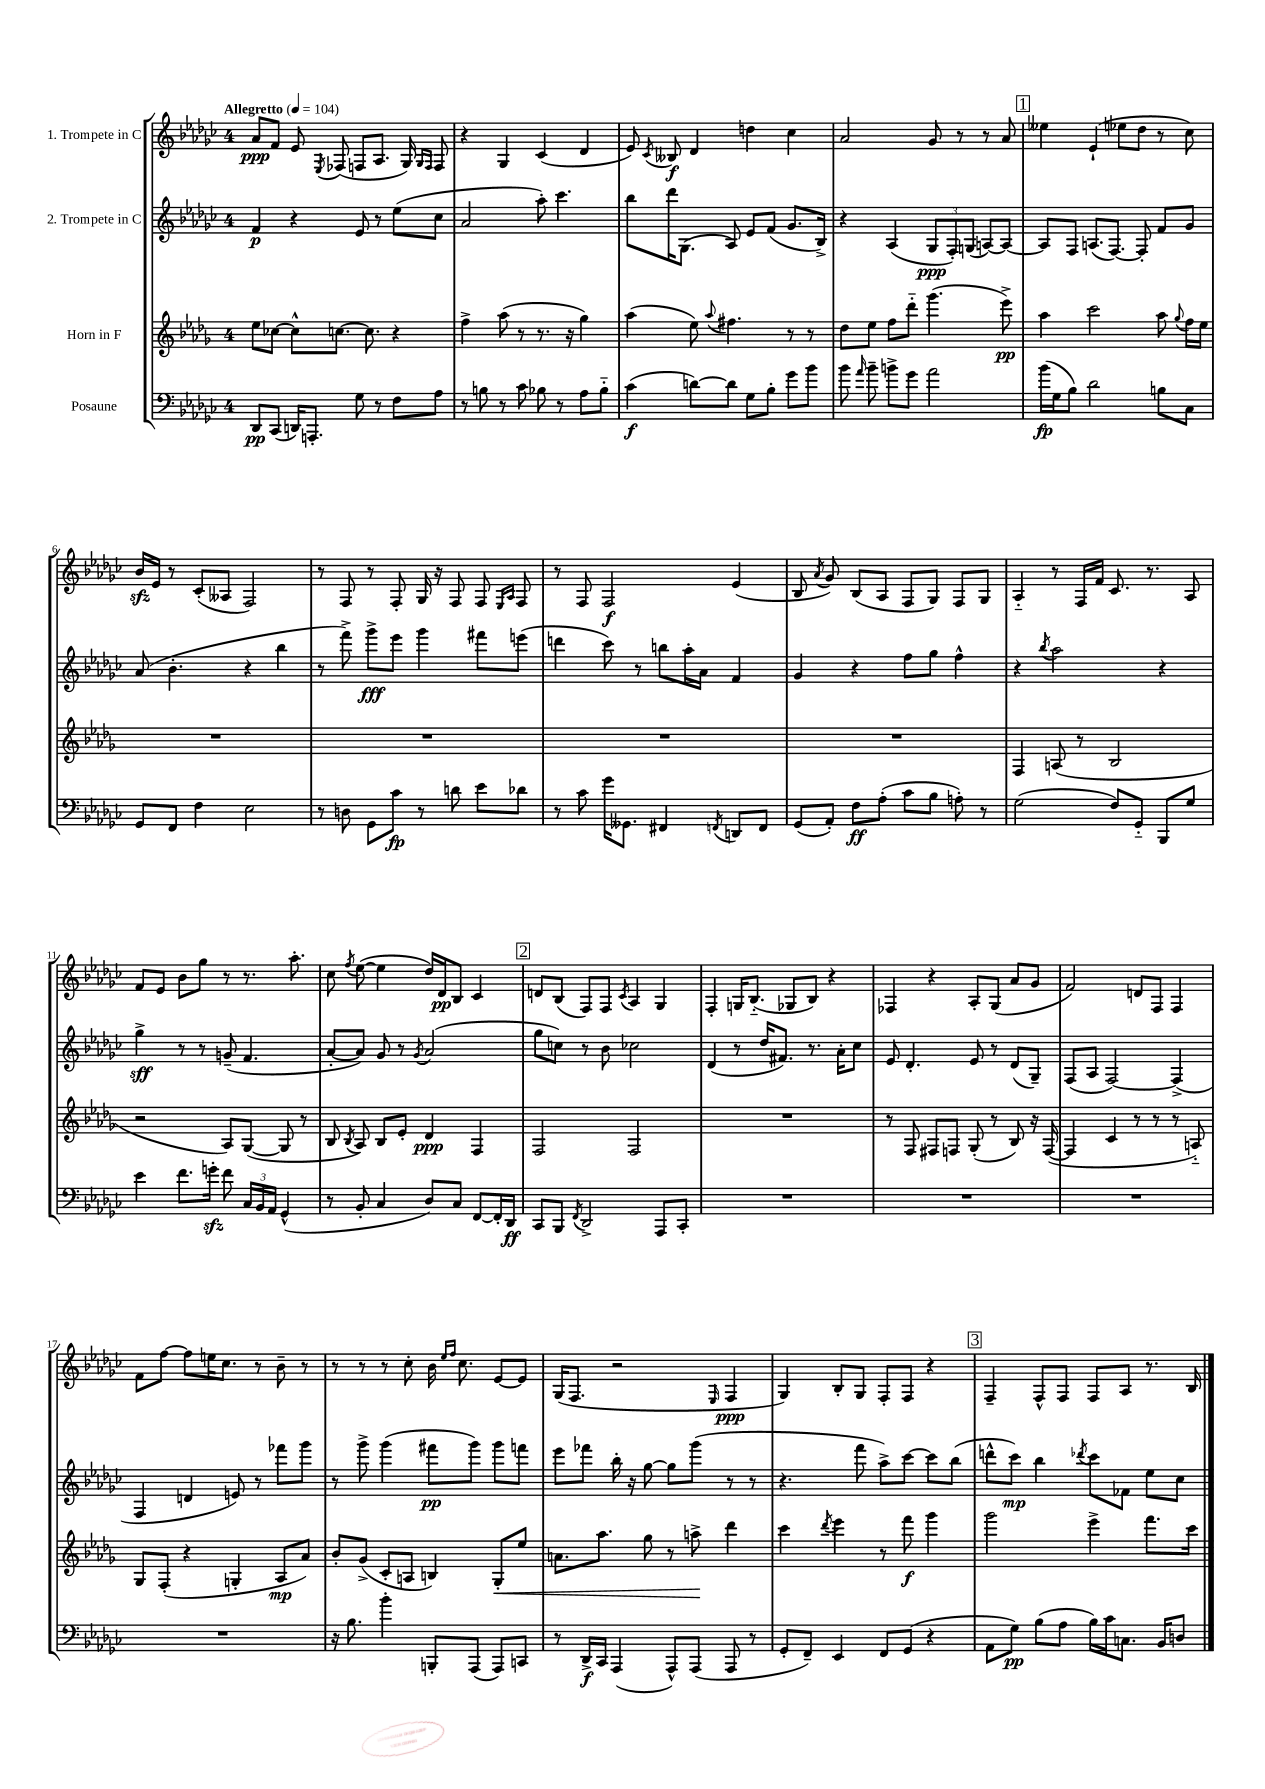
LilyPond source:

<<
\new StaffGroup <<
\new Staff = "s0" \with { instrumentName = "1. Trompete in C" } {
    \clef treble \key ges \major \once \override Staff.TimeSignature.style = #'single-digit \time 4/4 \tempo "Allegretto" 4 = 104
    \autoBeamOff aes'8[\ppp f'8] ees'8 \acciaccatura { ees8 } fes8( f8[ aes8.] ges16) \grace { ges16[ f16] } f8 |
    r4 ges4 ces'4( des'4 |
    ees'8) \acciaccatura { ces'8 } beses8\f des'4 d''4 ces''4 |
    aes'2 ges'8 r8 r8 aes'8 |
    \mark \markup { \box "1" } eeses''4 ees'4-!( ees''8[ des''8] r8 ces''8) |
    bes'16[\sfz ees'16] r8 ces'8[-.( aeses8] f2) |
    r8 f8 r8 f8-. ges16 r16 f8 f8 \grace { ees16[ aes16] } f8 |
    r8 f8 f2\f ees'4( |
    bes8 \acciaccatura { aes'8 } ges'8) bes8[( aes8] f8[ ges8]) f8[ ges8] |
    aes4-_ r8 f16[ f'16] ces'8. r8. aes8 |
    f'8[ ees'8] bes'8[ ges''8] r8 r8. aes''8.-. |
    ces''8 \acciaccatura { f''8 } ees''8~( ees''4 des''16[) des'16\pp bes8] ces'4 |
    \mark \markup { \box "2" } d'8[ bes8]( f8[) f8] \acciaccatura { ces'8 } aes4 ges4 |
    f4-. g16[ bes8.]-_( ges8[ bes8]) r4 |
    fes4 r4 aes8[-. ges8]( aes'8[ ges'8] |
    f'2) d'8[ f8] f4 |
    f'8[ f''8]~ f''8[ e''16 ces''8.] r8 bes'8-- r8 |
    r8 r8 r8 ces''8-. bes'16 \grace { ees''16[ f''16] } ces''8. ees'8[~ ees'8] |
    ges16[( f8.] r2 \grace { ees16 } f4\ppp |
    ges4) bes8[-. ges8] f8[-. f8] r4 |
    \mark \markup { \box "3" } f4-- f8[-^ f8] f8[ aes8] r8. bes16 \bar "|." |
}
\new Staff = "s1" \with { instrumentName = "2. Trompete in C" } {
    \clef treble \key ges \major \once \override Staff.TimeSignature.style = #'single-digit \time 4/4
    \autoBeamOff f'4\p r4 ees'8 r8 ees''8[( ces''8] |
    aes'2 aes''8-.) ces'''4. |
    bes''8[ des'''16 ges8.]( aes8) ees'8[ f'8]( ges'8.[ bes16]->) |
    r4 aes4( \tuplet 3/2 { ges8[\ppp f8-.) g8]( } a8[~) a8]~ |
    \mark \markup { \box "1" } a8[ f8] a8.[( f8.]~) f8-. f'8[ ges'8] |
    aes'8( bes'4.-. r4 bes''4 |
    r8 f'''8->) ges'''8[->\fff ees'''8] ges'''4 fis'''8[ e'''8]( |
    d'''4 ces'''8) r8 b''8[ aes''16-. aes'16] f'4 |
    ges'4 r4 f''8[ ges''8] f''4-^ |
    r4 \acciaccatura { bes''8 } aes''2 r4 |
    ges''4->\sff r8 r8 g'8--( f'4. |
    aes'8[~-. aes'8]) ges'8 r8 \acciaccatura { ges'8 } aes'2( |
    \mark \markup { \box "2" } ges''8[ c''8]) r8 bes'8 ces''2 |
    des'4( r8 des''16[ fis'8.]) r8. aes'16[-. ces''8] |
    ees'8 des'4.-. ees'8 r8 des'8[( ges8]--) |
    f8[( aes8] f2~) f4->( |
    f4 d'4 e'8) r8 fes'''8[ ges'''8] |
    r8 ges'''8-> ges'''4( fis'''8[\pp ges'''8]) ges'''8[ f'''8] |
    ees'''8[ fes'''8] bes''16-. r16 ges''8~ ges''8[ ges'''8]( r8 r8 |
    r4. f'''8 aes''8[->) ces'''8]~ ces'''8[ bes''8]( |
    \mark \markup { \box "3" } d'''8[-^ ces'''8]\mp) bes''4 \acciaccatura { des'''8 } ces'''8[ fes'8] ees''8[ ces''8] \bar "|." |
}
\new Staff = "s2" \with { instrumentName = "Horn in F" } {
    \clef treble \key des \major \once \override Staff.TimeSignature.style = #'single-digit \time 4/4
    \autoBeamOff ees''8[ ces''8]~ ces''8[-^ c''8.]~ c''8. r4 |
    f''4-> aes''8( r8 r8. r16 ges''4) |
    aes''4( ees''8) \appoggiatura { aes''8 } fis''4. r8 r8 |
    des''8[ ees''8] f''8[ des'''8]-_ ges'''4.( ees'''8->\pp) |
    \mark \markup { \box "1" } aes''4 c'''2 aes''8 \appoggiatura { ges''8 } f''16[ ees''16] |
    R1 |
    R1 |
    R1 |
    R1 |
    f4 a8( r8 bes2 |
    r2 aes8[) ges8]~( ges8 r8 |
    bes8 \acciaccatura { bes8 } aes8) bes8[ ees'8]-. des'4\ppp f4 |
    \mark \markup { \box "2" } f2 f2 |
    R1 |
    r8 f8 fis8[ f8] ges8-.( r8 bes8) r16 f16~( |
    f4 c'4 r8 r8 r8 a8-_) |
    ges8[ f8]-.( r4 g4-. aes8[\mp aes'8]) |
    bes'8[-. ges'8]->( c'8[-. a8] b4) ges8[-.\< ees''8] |
    a'8.[ aes''8.] ges''8 r8 a''8->\! des'''4 |
    c'''4 \acciaccatura { des'''8 } ees'''4 r8 f'''8\f ges'''4 |
    \mark \markup { \box "3" } ges'''2 ees'''4-> f'''8.[ c'''16] \bar "|." |
}
\new Staff = "s3" \with { instrumentName = "Posaune" } {
    \clef bass \key ges \major \once \override Staff.TimeSignature.style = #'single-digit \time 4/4
    \autoBeamOff des,8[\pp ces,8]( d,16[) a,,8.]-. ges8 r8 f8[ aes8] |
    r8 b8 r8 ces'8 bes8 r8 aes8[ bes8]-_ |
    ces'4\f( d'8[~) d'8] ges8[ bes8]-. ges'8[ bes'8] |
    bes'8 \grace { aes'16 } bes'8-- b'8[-> ges'8] aes'2 |
    \mark \markup { \box "1" } bes'16[\fp( ges16 bes8]) des'2 b8[ ces8] |
    ges,8[ f,8] f4 ees2 |
    r8 d8 ges,8[ ces'8]\fp r8 d'8 ees'8[ des'8] |
    r8 ces'8 ges'16[ geses,8.] fis,4 \acciaccatura { f,8 } d,8[ f,8] |
    ges,8[( aes,8]-.) f8[\ff aes8]-.( ces'8[ bes8] a8-.) r8 |
    ges2( f8[) ges,8]-_ bes,,8[ ges8] |
    ees'4 f'8.[ g'16]-.\sfz f'8 \tuplet 3/2 { ces16[ bes,16 aes,16] } ges,4-^( |
    r8 bes,8-. ces4 des8[) ces8] f,8[~ f,16-. des,16]\ff |
    \mark \markup { \box "2" } ces,8[ bes,,8] \acciaccatura { f,8 } des,2-> aes,,8[ ces,8]-. |
    R1 |
    R1 |
    R1 |
    R1 |
    r16 bes8. bes'4-. b,,8[-. aes,,8]( aes,,8[) c,8] |
    r8 des,16[->\f ces,16] aes,,4( aes,,8[-^) aes,,8]( aes,,8 r8 |
    ges,8[-. f,8]--) ees,4 f,8[ ges,8]( r4 |
    \mark \markup { \box "3" } aes,8[ ges8]\pp) bes8[( aes8] bes16[) ces'16 c8.] bes,16[ d8] \bar "|." |
}
>>
>>
